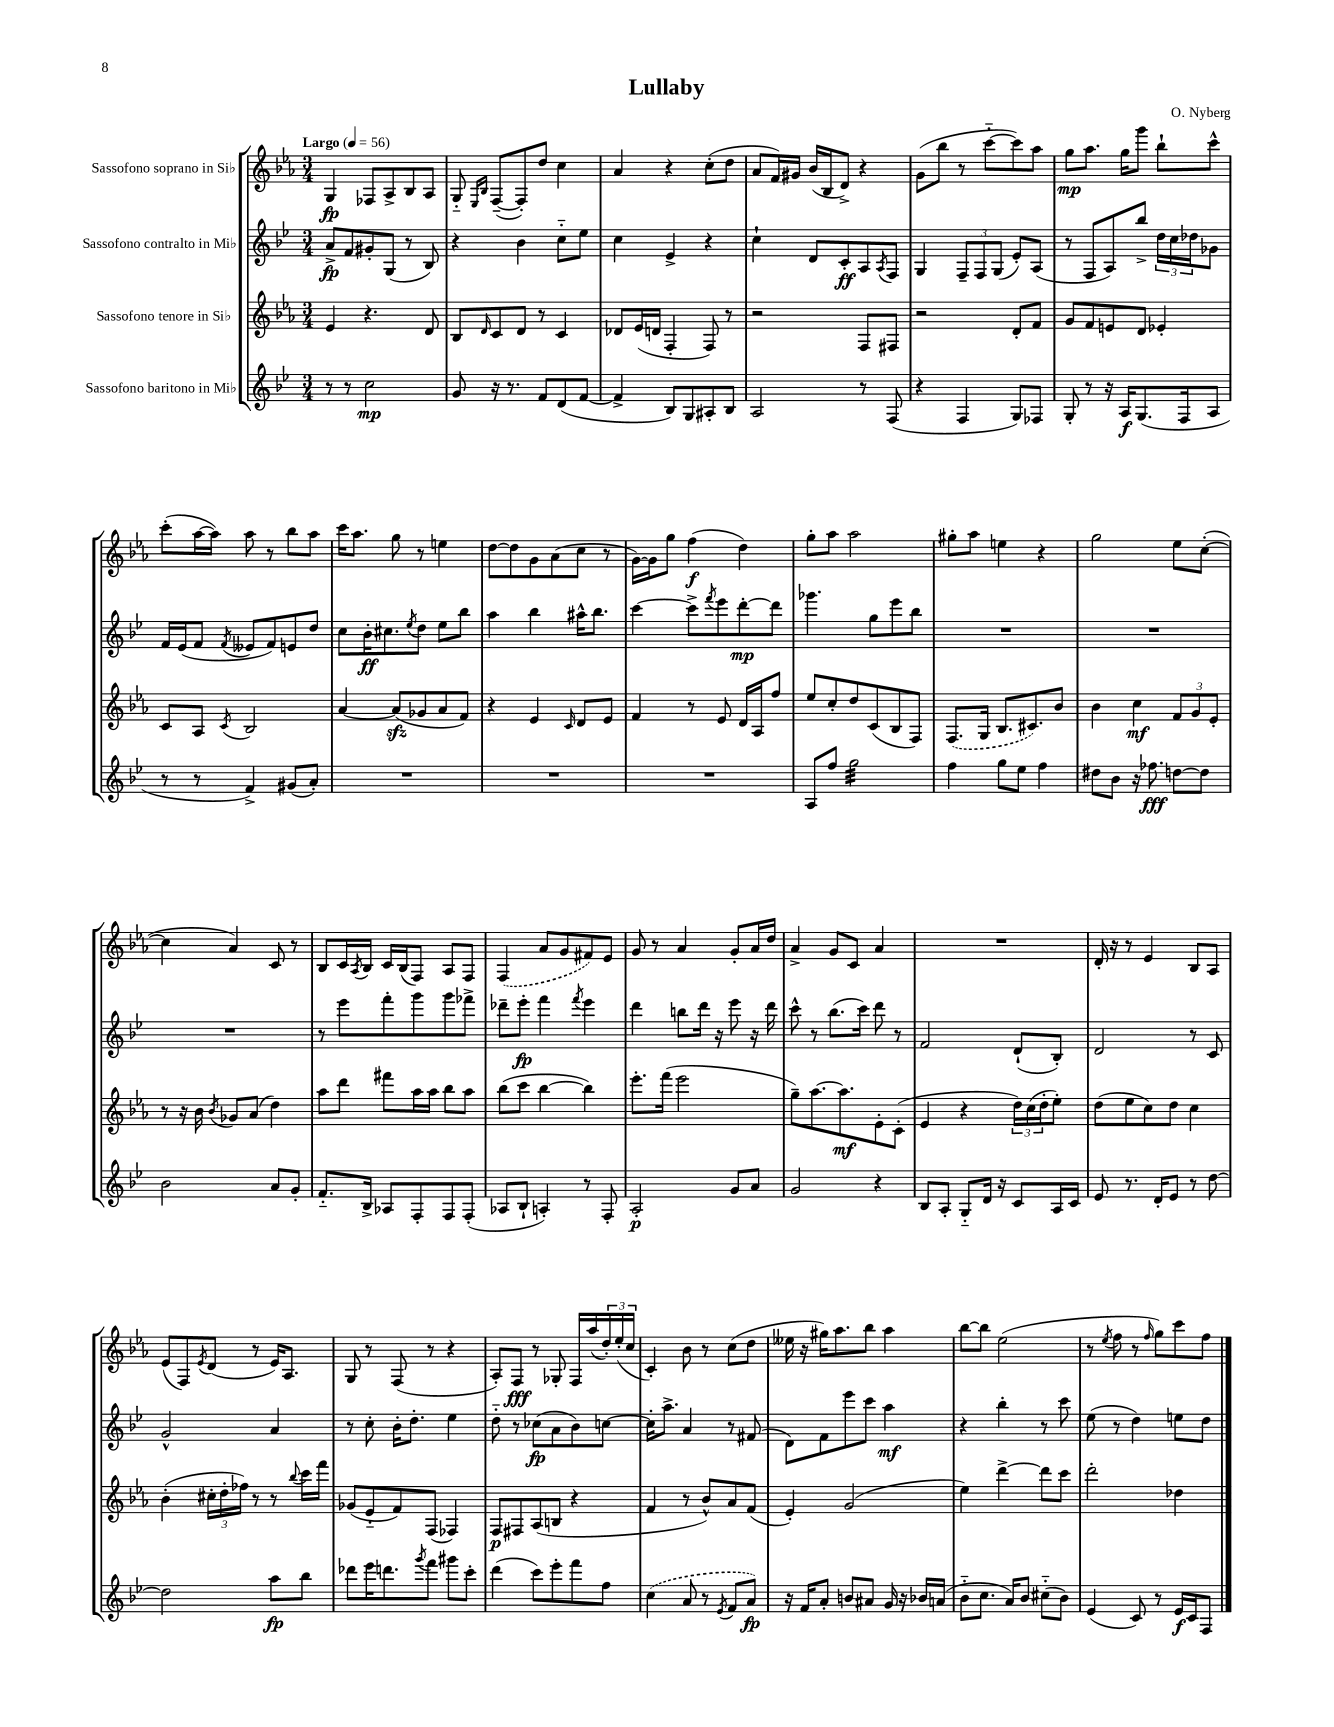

**kern	**dynam	**kern	**dynam	**kern	**dynam	**kern	**dynam
*part4	*part4	*part3	*part3	*part2	*part2	*part1	*part1
*staff4	*staff4	*staff3	*staff3	*staff2	*staff2	*staff1	*staff1
*I"Sassofono baritono in Mi♭	*	*I"Sassofono tenore in Si♭	*	*I"Sassofono contralto in Mi♭	*	*I"Sassofono soprano in Si♭	*
*clefG2	*	*clefG2	*	*clefG2	*	*clefG2	*
*k[b-e-]	*	*k[b-e-a-]	*	*k[b-e-]	*	*k[b-e-a-]	*
*M3/4	*	*M3/4	*	*M3/4	*	*M3/4	*
*MM56	*	*MM56	*	*MM56	*	*MM56	*
=1	=1	=1	=1	=1	=1	=1	=1
!	!	!	!	!	!	!LO:TX:a:B:t=Largo	!
8r	.	4e-/	.	8a^/L	fp	4G/	fp
8r	.	.	.	8f/	.	.	.
2cc\	mp	4.r	.	8g#X'/	.	8F-X/L	.
.	.	.	.	(8G/J	.	8A-^/	.
.	.	.	.	8r	.	8B-/	.
.	.	8d/	.	8B-/)	.	8A-/J	.
=2	=2	=2	=2	=2	=2	=2	=2
8g/	.	8B-/L	.	4r	.	8G/	.
.	.	.	.	.	.	16qqE-/LL	.
.	.	16qqd/	.	.	.	16qqB-/JJ	.
16r	.	8c/	.	.	.	([8F~/L	.
8.r	.	.	.	.	.	.	.
.	.	8d/J	.	4b-\	.	8F'/])	.
8f/L	.	8r	.	.	.	8dd/J	.
(8d/	.	4c/	.	8cc\L	.	4cc\	.
[8f/J	.	.	.	8ee-\J	.	.	.
=3	=3	=3	=3	=3	=3	=3	=3
4f^/]	.	8d-X/L	.	4cc\	.	4a-/	.
.	.	(16e-/L	.	.	.	.	.
.	.	16dn/JJ	.	.	.	.	.
8B-/L)	.	4F'/	.	4e-^/	.	4r	.
8G/	.	.	.	.	.	.	.
8A#X'/	.	8F/)	.	4r	.	(8cc'\L	.
8B-/J	.	8r	.	.	.	8dd\J	.
=4	=4	=4	=4	=4	=4	=4	=4
2A/	.	2r	.	4cc`\	.	8a-/L	.
.	.	.	.	.	.	16f/L)	.
.	.	.	.	.	.	16g#X/JJ	.
.	.	.	.	8d/L	.	(16b-/LL	.
.	.	.	.	.	.	16B-/J	.
.	.	.	.	8c'/	ff	8d^/J)	.
8r	.	8F/L	.	8A/	.	4r	.
.	.	.	.	8qA/	.	.	.
(8F/	.	8F#X/J	.	8F/J	.	.	.
=5	=5	=5	=5	=5	=5	=5	=5
4r	.	2r	.	4G/	.	(8g\L	.
.	.	.	.	.	.	8bb-\J	.
4F/	.	.	.	12F~/L	.	8r	.
.	.	.	.	12F/	.	.	.
.	.	.	.	.	.	[8ccc\L	.
.	.	.	.	(12G/J	.	.	.
8G/L)	.	8d'/L	.	8e-'/L)	.	8ccc\])	.
8F-X/J	.	8f/J	.	(8A/J	.	8aa-\J	.
=6	=6	=6	=6	=6	=6	=6	=6
8G'/	.	8g/L	.	8r	.	8gg\L	mp
8r	.	8f/	.	8F/L	.	8.aa-\J	.
16r	.	8en/	.	8A/)	.	.	.
16A/KL	f	.	.	.	.	16gg\KL	.
(8.G/	.	8d/J	.	8bb-^/J	.	8ggg\J	.
.	.	4e-X'/	.	24dd\LL	.	8bb-`\L	.
.	.	.	.	24cc\	.	.	.
16F/k	.	.	.	.	.	.	.
.	.	.	.	24dd-X\J	.	.	.
8A/J	.	.	.	8g-X\J	.	8ccc^^\J	.
!!LO:LB:g=z
=7	=7	=7	=7	=7	=7	=7	=7
8r	.	8c/L	.	16f/LL	.	(8ccc'\L	.
.	.	.	.	(16e-/J	.	.	.
8r	.	8A-/J	.	8f/J	.	[16aa-\L	.
.	.	.	.	.	.	16aa-\JJ])	.
.	.	8qc/	.	8qf/	.	.	.
4f^/)	.	2B-/	.	8e--X/L	.	8aa-\	.
.	.	.	.	8f/)	.	8r	.
(8g#X/L	.	.	.	8en/	.	8bb-\L	.
8a'/J)	.	.	.	8dd/J	.	8aa-\J	.
=8	=8	=8	=8	=8	=8	=8	=8
2.r	.	[4a-/	.	8cc\L	.	16ccc\KL	.
.	.	.	.	.	.	8.aa-\J	.
.	.	.	.	16b-'\K	ff	.	.
.	.	.	.	8.cc#X\	.	.	.
.	.	(8a-zz/L]	.	.	.	8gg\	.
.	.	.	.	8qee-/	.	.	.
.	.	8g-X/	.	8dd\J	.	8r	.
.	.	8a-/	.	8ee-\L	.	4een\	.
.	.	8f/J)	.	8bb-\J	.	.	.
=9	=9	=9	=9	=9	=9	=9	=9
2.r	.	4r	.	4aa\	.	[8dd\L	.
.	.	.	.	.	.	8dd\]	.
.	.	4e-/	.	4bb-\	.	8g\	.
.	.	.	.	.	.	(8a-\	.
.	.	16qqc/	.	.	.	.	.
.	.	8d/L	.	16aa#X^^\KL	.	8cc\J	.
.	.	.	.	8.bb-\J	.	.	.
.	.	8e-/J	.	.	.	8r	.
=10	=10	=10	=10	=10	=10	=10	=10
2.r	.	4f/	.	[4ccc\	.	[16g\LL)	.
.	.	.	.	.	.	16g\J]	.
.	.	.	.	.	.	8gg\J	.
.	.	8r	.	8ccc^\L]	.	(4ff\	f
.	.	.	.	8qfff/	.	.	.
.	.	8e-/	.	8eee-\	.	.	.
.	.	16d/LL	.	[8ddd'\	mp	4dd\)	.
.	.	16A-/J	.	.	.	.	.
.	.	8ff/J	.	8ddd\J]	.	.	.
=11	=11	=11	=11	=11	=11	=11	=11
8A/L	.	8ee-/L	.	4.ggg-X\	.	8gg'\L	.
8ff/J	.	8cc'/	.	.	.	8aa-\J	.
*tremolo	*	*	*	*	*	*	*
32gg\LLL	.	8dd/	.	.	.	2aa-\	.
32gg\	.	.	.	.	.	.	.
32gg\	.	.	.	.	.	.	.
32gg\	.	.	.	.	.	.	.
32gg\	.	(8c/	.	8gg\L	.	.	.
32gg\	.	.	.	.	.	.	.
32gg\	.	.	.	.	.	.	.
32gg\	.	.	.	.	.	.	.
32gg\	.	8B-/	.	8eee-\	.	.	.
32gg\	.	.	.	.	.	.	.
32gg\	.	.	.	.	.	.	.
32gg\	.	.	.	.	.	.	.
32gg\	.	8F/J)	.	8bb-\J	.	.	.
32gg\	.	.	.	.	.	.	.
32gg\	.	.	.	.	.	.	.
32gg\JJJ	.	.	.	.	.	.	.
*Xtremolo	*	*	*	*	*	*	*
=12	=12	=12	=12	=12	=12	=12	=12
4ff\	.	(8.F/L	.	2.r	.	8gg#X'\L	.
.	.	.	.	.	.	8aa-\J	.
.	.	16G/Jk	.	.	.	.	.
8gg\L	.	8.B-/L	.	.	.	4een\	.
8ee-\J	.	.	.	.	.	.	.
.	.	8.c#X/)	.	.	.	.	.
4ff\	.	.	.	.	.	4r	.
.	.	8b-/J	.	.	.	.	.
=13	=13	=13	=13	=13	=13	=13	=13
8dd#X\L	.	4b-\	.	2.r	.	2gg\	.
8b-\J	.	.	.	.	.	.	.
16r	.	4cc\	mf	.	.	.	.
8.ff-X\	fff	.	.	.	.	.	.
[8ddn\L	.	12f/L	.	.	.	8ee-\L	.
.	.	12g/	.	.	.	.	.
8dd\J]	.	.	.	.	.	([8cc'\J	.
.	.	12e-'/J	.	.	.	.	.
!!LO:LB:g=z
=14	=14	=14	=14	=14	=14	=14	=14
2b-\	.	8r	.	2.r	.	4cc\]	.
.	.	16r	.	.	.	.	.
.	.	16b-\	.	.	.	.	.
.	.	8qb-/	.	.	.	.	.
.	.	8g-X/L	.	.	.	4a-/)	.
.	.	(8a-/J	.	.	.	.	.
8a/L	.	4dd\)	.	.	.	8c/	.
8g'/J	.	.	.	.	.	8r	.
=15	=15	=15	=15	=15	=15	=15	=15
8.f/L	.	8aa-\L	.	8r	.	8B-/L	.
.	.	8ddd\J	.	8eee-\L	.	16c/L	.
.	.	.	.	.	.	8qA-/	.
16B-^/Jk	.	.	.	.	.	16B-/JJ	.
8A-X/L	.	8fff#X\L	.	8fff'\	.	16c/LL	.
.	.	.	.	.	.	(16B-/J	.
8F'/	.	16aa-\L	.	8ggg\	.	8F/J)	.
.	.	16aa-\JJ	.	.	.	.	.
8F/	.	8bb-\L	.	8ggg\	.	8A-/L	.
(8F'/J	.	8aa-\J	.	8fff-X^\J	.	8F/J	.
=16	=16	=16	=16	=16	=16	=16	=16
8A-X/L	.	(8bb-\L	.	8ddd-X~\L	.	(4F/	.
8B-`/J	.	8ccc\J	.	8eee-'\J	fp	.	.
4An'/)	.	[4bb-\	.	4fff\	.	8a-/L	.
.	.	.	.	.	.	8g/	.
.	.	.	.	8qfff/	.	.	.
8r	.	4bb-\])	.	4eee-\	.	8f#X/)	.
8F'/	.	.	.	.	.	8e-/J	.
=17	=17	=17	=17	=17	=17	=17	=17
2A'/	p	8.eee-'\L	.	4ddd\	.	8g/	.
.	.	.	.	.	.	8r	.
.	.	(16fff\Jk	.	.	.	.	.
.	.	2eee-\	.	8bbn\L	.	4a-/	.
.	.	.	.	16ddd\Jk	.	.	.
.	.	.	.	16r	.	.	.
8g/L	.	.	.	8eee-\	.	8g'/L	.
8a/J	.	.	.	16r	.	16a-/L	.
.	.	.	.	16ddd\	.	16dd/JJ	.
=18	=18	=18	=18	=18	=18	=18	=18
2g/	.	8gg~\L)	.	8ccc^^\	.	4a-^/	.
.	.	[8.aa-\	.	8r	.	.	.
.	.	.	.	(8.bb-\L	.	8g/L	.
.	.	8.aa-\]	mf	.	.	.	.
.	.	.	.	.	.	8c/J	.
.	.	.	.	16ccc\Jk)	.	.	.
4r	.	8e-'\	.	8ddd\	.	4a-/	.
.	.	(8c'\J	.	8r	.	.	.
=19	=19	=19	=19	=19	=19	=19	=19
8B-/L	.	4e-/	.	2f/	.	2.r	.
8A'/J	.	.	.	.	.	.	.
8G/L	.	4r	.	.	.	.	.
16d/Jk	.	.	.	.	.	.	.
16r	.	.	.	.	.	.	.
8c/L	.	24dd\LL)	.	(8d`/L	.	.	.
.	.	(24cc\	.	.	.	.	.
.	.	24dd'\J	.	.	.	.	.
16A/L	.	8ee-'\J)	.	8B-'/J)	.	.	.
16c/JJ	.	.	.	.	.	.	.
=20	=20	=20	=20	=20	=20	=20	=20
8e-/	.	(8dd\L	.	2d/	.	16d'/	.
.	.	.	.	.	.	16r	.
8.r	.	8ee-\	.	.	.	8r	.
.	.	8cc\)	.	.	.	4e-/	.
16d'/KL	.	.	.	.	.	.	.
8e-/J	.	8dd\J	.	.	.	.	.
8r	.	4cc\	.	8r	.	8B-/L	.
[8dd\	.	.	.	8c/	.	8A-/J	.
!!LO:LB:g=z
=21	=21	=21	=21	=21	=21	=21	=21
2dd\]	.	(4b-'\	.	2g^^/	.	(8e-/L	.
.	.	.	.	.	.	8F/)	.
.	.	.	.	.	.	8qe-/	.
.	.	24cc#X'\LL	.	.	.	(8d/J	.
.	.	24dd'\	.	.	.	.	.
.	.	24ff-X\JJ)	.	.	.	.	.
.	.	8r	.	.	.	8r	.
8aa\L	fp	8r	.	4a/	.	16e-/KL)	.
.	.	.	.	.	.	8.A-/J	.
.	.	8qqbb-/	.	.	.	.	.
8bb-\J	.	16ccc\LL	.	.	.	.	.
.	.	16fff\JJ	.	.	.	.	.
=22	=22	=22	=22	=22	=22	=22	=22
8ddd-X\L	.	(8g-X/L	.	8r	.	8G/	.
16eee-\K	.	8e-/	.	8cc'\	.	8r	.
8.dddn\	.	.	.	.	.	.	.
.	.	8f/)	.	16b-'\KL	.	(8F/	.
.	.	.	.	8.dd'\J	.	.	.
8qggg/	.	.	.	.	.	.	.
8fff\J	.	(8F/J	.	.	.	8r	.
8ggg#X\L	.	4F-X/)	.	4ee-\	.	4r	.
8ccc'\J	.	.	.	.	.	.	.
=23	=23	=23	=23	=23	=23	=23	=23
(4ddd\	.	8F/L	p	8dd\	.	8A-'/L)	.
.	.	8F#X/	.	8r	.	8F/J	fff
8ccc\L)	.	(8A-/	.	(8cc-X\L	fp	8r	.
8eee-'\	.	8Bn/J	.	8a\	.	8G-X'/	.
8fff\	.	4r	.	8b-\)	.	16F/LL	.
.	.	.	.	.	.	(16aa-/	.
8ff\J	.	.	.	[8ccn\J	.	24dd'/)	.
.	.	.	.	.	.	(24ee-'/	.
.	.	.	.	.	.	24cc/JJ	.
=24	=24	=24	=24	=24	=24	=24	=24
(4cc\	.	4f/	.	16cc'\KL]	.	4c'/)	.
.	.	.	.	8.aa^\J	.	.	.
8a/	.	8r	.	4a/	.	8b-\	.
8r	.	8b-^^/L)	.	.	.	8r	.
8qe-/	.	.	.	.	.	.	.
8f/L	.	8a-/	.	8r	.	(8cc\L	.
8a/J)	fp	(8f/J	.	(8f#X/	.	8dd\J	.
=25	=25	=25	=25	=25	=25	=25	=25
16r	.	4e-'/)	.	8d\L)	.	16ee--X\	.
16f/KL	.	.	.	.	.	16r	.
8a'/J	.	.	.	8f\	.	16gg#X\KL)	.
.	.	.	.	.	.	8.aa-\	.
8bn/L	.	(2g/	.	8eee-\	.	.	.
8a#X/J	.	.	.	8ccc\J	.	8bb-\J	.
16g/	.	.	.	4aa\	mf	4aa-\	.
16r	.	.	.	.	.	.	.
16b-X/LL	.	.	.	.	.	.	.
(16an/JJ	.	.	.	.	.	.	.
=26	=26	=26	=26	=26	=26	=26	=26
8b-\L	.	4ee-\)	.	4r	.	[8bb-\L	.
8.cc\J	.	.	.	.	.	8bb-\J]	.
.	.	[4ddd^\	.	4bb-'\	.	(2ee-\	.
16a/KL)	.	.	.	.	.	.	.
8b-/J	.	.	.	.	.	.	.
(8cc#X\L	.	8ddd\L]	.	8r	.	.	.
8b-\J)	.	8ccc\J	.	8ccc\	.	.	.
=27	=27	=27	=27	=27	=27	=27	=27
(4e-/	.	2ddd'\	.	(8ee-\	.	8r	.
.	.	.	.	.	.	8qee-/	.
.	.	.	.	8r	.	8ff\	.
8c/)	.	.	.	4dd\)	.	8r	.
.	.	.	.	.	.	16qqff/	.
8r	.	.	.	.	.	8gg\L)	.
16e-/LL	f	4dd-X\	.	8een\L	.	8ccc\	.
16c/J	.	.	.	.	.	.	.
8F/J	.	.	.	8dd\J	.	8ff\J	.
==	==	==	==	==	==	==	==
*-	*-	*-	*-	*-	*-	*-	*-
